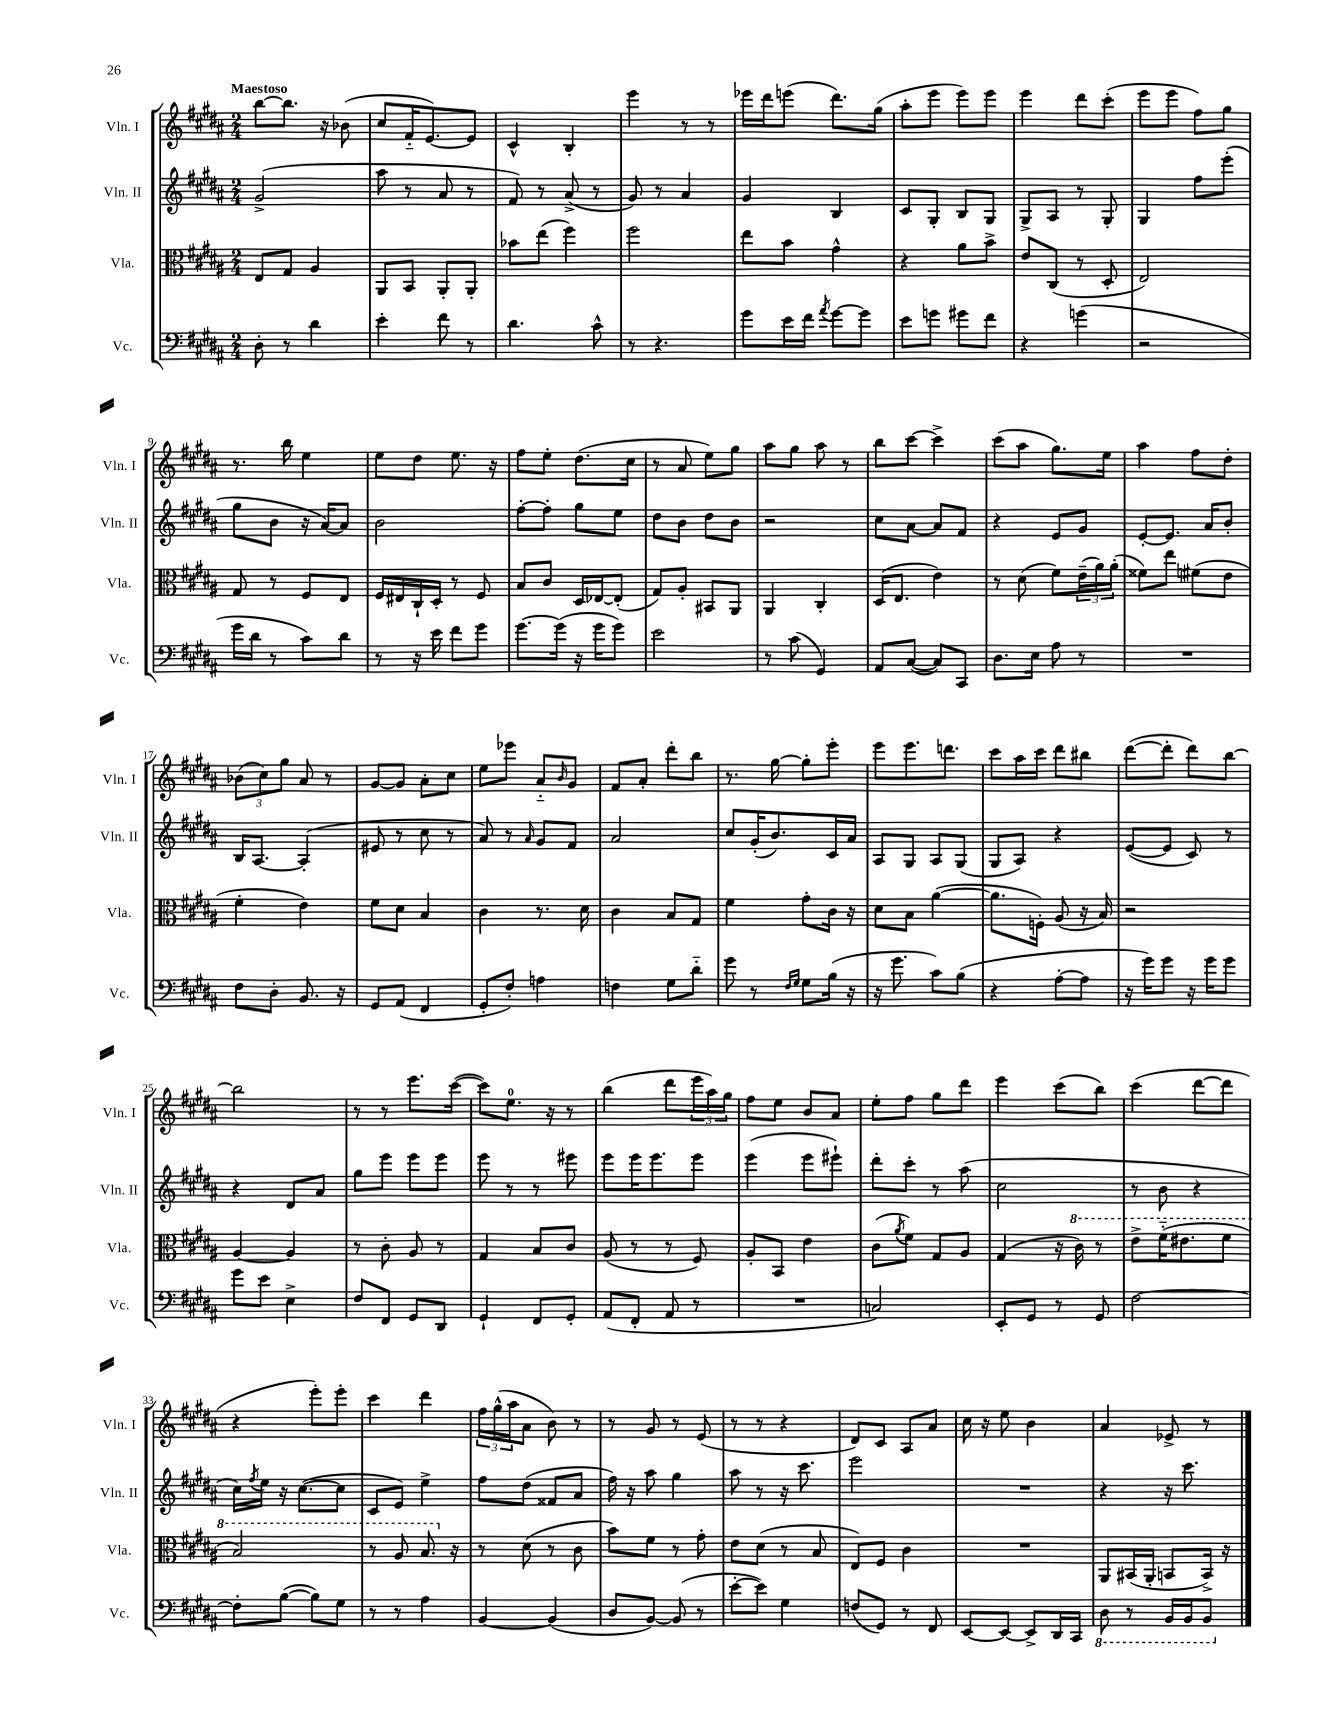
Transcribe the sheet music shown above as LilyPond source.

<<
\new StaffGroup <<
\new Staff = "s0" \with { instrumentName = "Vln. I" shortInstrumentName = "Vln. I" } {
    \clef treble \key b \major \numericTimeSignature \time 2/4 \tempo "Maestoso"
    b''8~ b''8. r16 bes'8( |
    cis''8 fis'16-_ e'8.~) e'8 |
    cis'4-^ b4-. |
    e'''4 r8 r8 |
    ees'''16 dis'''16 e'''8( dis'''8.) gis''16( |
    ais''8-. e'''8 e'''8) e'''8 |
    e'''4 dis'''8 cis'''8-.( |
    e'''8 e'''8 fis''8) gis''8 |
    r8. b''16 e''4 |
    e''8 dis''8 e''8. r16 |
    fis''8 e''8-. dis''8.( cis''16 |
    r8 ais'8 e''8) gis''8 |
    ais''8 gis''8 ais''8 r8 |
    b''8 cis'''8~ cis'''4-> |
    cis'''8( ais''8 gis''8.) e''16 |
    ais''4 fis''8 dis''8-. |
    \tuplet 3/2 { bes'8( cis''8) gis''8 } ais'8 r8 |
    gis'8~ gis'8 ais'8-. cis''8 |
    e''8 ees'''8 ais'8-_ \grace { b'16 } gis'8 |
    fis'8 ais'8-. dis'''8-. b''8 |
    r8. gis''16~ gis''8-. e'''8-. |
    e'''8 e'''8. d'''8. |
    cis'''8 ais''16 cis'''16 dis'''8 bis''8 |
    dis'''8~( dis'''8-. dis'''8) b''8~ |
    b''2 |
    r8 r8 e'''8. cis'''16~( |
    cis'''8) e''8.-0 r16 r8 |
    b''4( dis'''8 \tuplet 3/2 { e'''16 ais''16) gis''16 } |
    fis''8 e''8 b'8 ais'8 |
    e''8-. fis''8 gis''8 dis'''8 |
    e'''4 cis'''8( b''8) |
    cis'''4( dis'''8~ dis'''8 |
    r4 e'''8-.) e'''8-. |
    cis'''4 dis'''4 |
    \tuplet 3/2 { fis''16 gis''16-^( ais''16 } ais'8 b'8) r8 |
    r8 gis'8 r8 e'8( |
    r8 r8 r4 |
    dis'8) cis'8 ais8 ais'8 |
    cis''16 r16 e''8 b'4 |
    ais'4 ees'8-> r8 \bar "|." |
}
\new Staff = "s1" \with { instrumentName = "Vln. II" shortInstrumentName = "Vln. II" } {
    \clef treble \key b \major \numericTimeSignature \time 2/4
    gis'2->( |
    ais''8 r8 ais'8 r8 |
    fis'8) r8 ais'8->( r8 |
    gis'8) r8 ais'4 |
    gis'4 b4 |
    cis'8 gis8-. b8 gis8 |
    gis8-> ais8 r8 gis8-. |
    gis4 fis''8 e'''8-.( |
    gis''8 b'8 r16 ais'16~) ais'8 |
    b'2 |
    fis''8~-. fis''8-. gis''8 e''8 |
    dis''8 b'8 dis''8 b'8 |
    r2 |
    cis''8 ais'8~ ais'8 fis'8 |
    r4 e'8 gis'8 |
    e'8~-. e'8. ais'16 b'8-. |
    b16 ais8.~ ais4-.( |
    eis'8 r8 cis''8 r8 |
    ais'8) r8 \grace { ais'16 } gis'8 fis'8 |
    ais'2 |
    cis''8 gis'16-.( b'8.) cis'16 ais'16 |
    ais8 gis8 ais8 gis8( |
    gis8 ais8) r4 |
    e'8~( e'8 cis'8) r8 |
    r4 dis'8 ais'8 |
    gis''8 e'''8 e'''8 e'''8 |
    e'''8 r8 r8 eis'''8 |
    e'''8 e'''16 e'''8. e'''8 |
    e'''4( e'''8 eis'''8-!) |
    dis'''8-. cis'''8-. r8 ais''8( |
    cis''2 |
    r8 b'8 r4 |
    cis''16) \acciaccatura { fis''8 } e''16 r16 cis''8.~( cis''8 |
    cis'8 e'8) e''4-> |
    fis''8 dis''8( fisis'8 ais'8 |
    fis''16) r16 ais''8 gis''4 |
    ais''8 r8 r16 cis'''8. |
    e'''2 |
    R2 |
    r4 r16 cis'''8. \bar "|." |
}
\new Staff = "s2" \with { instrumentName = "Vla." shortInstrumentName = "Vla." } {
    \clef alto \key b \major \numericTimeSignature \time 2/4
    e8 gis8 ais4 |
    ais,8 b,8 ais,8-. ais,8-. |
    bes'8 e''8( fis''4) |
    fis''2 |
    e''8 b'8 gis'4-^ |
    r4 ais'8 b'8-> |
    e'8 cis8( r8 dis8-. |
    e2) |
    gis8 r8 fis8 e8 |
    fis16 eis16 cis16-! dis16-. r8 fis8 |
    b8 cis'8 dis16 ees16~ ees8-.( |
    gis8) ais8-. bis,8 ais,8 |
    ais,4 cis4-. |
    dis16( e8. e'4) |
    r8 dis'8( fis'8) \tuplet 3/2 { e'16--( ais'16) ais'16-.( } |
    fisis'8) e''8 fis'8( e'8 |
    fis'4-. e'4) |
    fis'8 dis'8 b4 |
    cis'4 r8. dis'16 |
    cis'4 b8 gis8 |
    fis'4 gis'8-. cis'16 r16 |
    dis'8 b8 ais'4~( |
    ais'8. f16-.) ais8( r16 b16) |
    r2 |
    ais4~ ais4 |
    r8 cis'8-. ais8 r8 |
    gis4 b8 cis'8 |
    ais8( r8 r8 fis8) |
    ais8-. b,8 e'4 |
    cis'8( \acciaccatura { ais'8 } fis'8) gis8 ais8 |
    gis4( r16 \ottava #1 cis''16) r8 |
    e''8-> fis''16-_( eis''8. fis''8 |
    b'2) |
    r8 ais'8 b'8. \ottava #0 r16 |
    r8 dis'8( r8 cis'8 |
    b'8) fis'8 r8 gis'8-. |
    e'8 dis'8( r8 b8 |
    e8) fis8 cis'4 |
    R2 |
    ais,8 bis,16( ais,16-. b,8 b,16->) r16 \bar "|." |
}
\new Staff = "s3" \with { instrumentName = "Vc." shortInstrumentName = "Vc." } {
    \clef bass \key b \major \numericTimeSignature \time 2/4
    dis8-. r8 dis'4 |
    e'4-. fis'8 r8 |
    dis'4. cis'8-^ |
    r8 r4. |
    gis'8 e'16 fis'16 \acciaccatura { ais'8 } gis'8~ gis'8 |
    e'8 g'8 gis'8 fis'8 |
    r4 g'4( |
    r2 |
    gis'16 dis'16 r8 cis'8) dis'8 |
    r8 r16 e'16 fis'8 gis'8 |
    gis'8.~ gis'16( r16 gis'16 gis'8) |
    e'2 |
    r8 cis'8( gis,4) |
    ais,8 cis8~( cis8) cis,8 |
    dis8. e16 ais8 r8 |
    R2 |
    fis8 dis8-. b,8. r16 |
    gis,8 ais,8( fis,4 |
    gis,8-. fis8-.) a4 |
    f4 gis8 dis'8-_ |
    gis'8 r8 \grace { fis16 gis16 } gis8 b16( r16 |
    r16 gis'8. cis'8) b8( |
    r4 ais8~-. ais8 |
    r16 gis'16) gis'8 r16 gis'16 gis'8 |
    gis'8 e'8 e4-> |
    fis8 fis,8 gis,8 dis,8 |
    gis,4-! fis,8 gis,8-. |
    ais,8( fis,8-. ais,8 r8 |
    R2 |
    c2) |
    e,8-. gis,8 r8 gis,8 |
    fis2~ |
    fis8-. b8~( b8) gis8 |
    r8 r8 ais4 |
    b,4~ b,4( |
    dis8 b,8~) b,8( r8 |
    e'8~-. e'8) gis4 |
    f8( gis,8) r8 fis,8 |
    e,8~ e,8~ e,8-> dis,16 cis,16 |
    \ottava #-1 dis,8 r8 b,,16 b,,16 b,,8 \ottava #0 \bar "|." |
}
>>
>>
